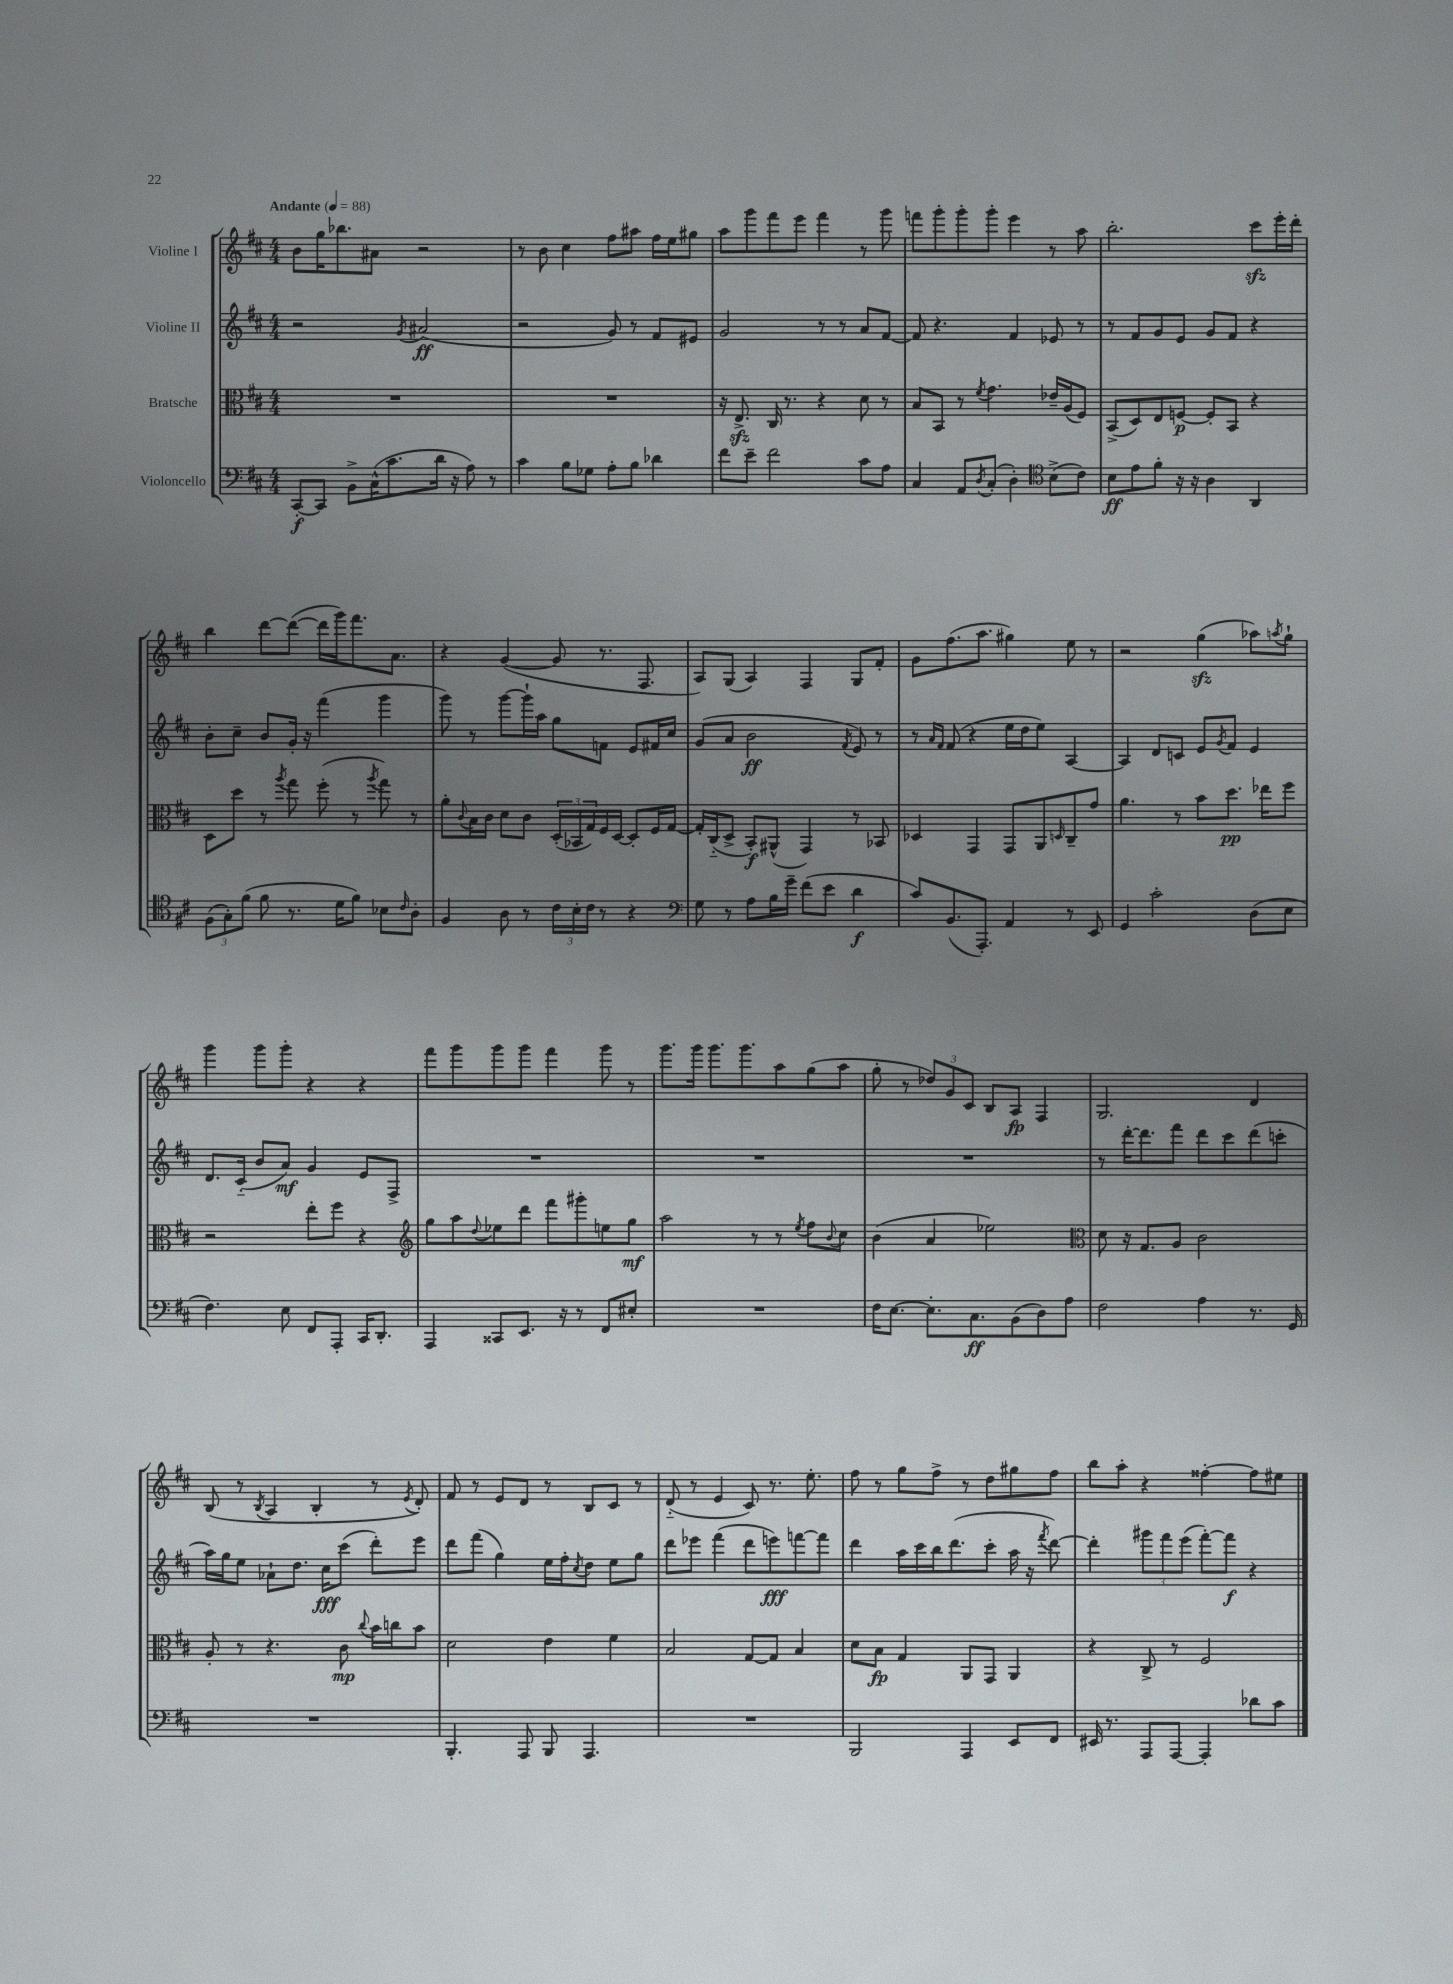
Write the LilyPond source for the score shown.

<<
\new StaffGroup <<
\new Staff = "s0" \with { instrumentName = "Violine I" } {
    \clef treble \key d \major \numericTimeSignature \time 4/4 \tempo "Andante" 4 = 88
    b'8 g''16 bes''8. ais'8 r2 |
    r8 b'8 cis''4 fis''8 ais''8 fis''16 e''16 gis''8 |
    a''8 g'''8 fis'''8 e'''8 fis'''4 r8 g'''8 |
    f'''8 g'''8-. g'''8-. g'''8-. e'''4 r8 a''8 |
    b''2.-. cis'''8\sfz e'''16-. d'''16-. |
    b''4 d'''8~ d'''8~( d'''16 g'''16) fis'''8. a'8. |
    r4 g'4~( g'8 r8. fis8. |
    a8) g8( a4) fis4 g8 fis'8-. |
    g'8 fis''8.( a''8. gis''4) e''8 r8 |
    r2 g''4\sfz( aes''8) \acciaccatura { a''8 } g''8-! |
    g'''4 g'''8 g'''8-. r4 r4 |
    fis'''8 g'''8 g'''8 g'''8 fis'''4 g'''8 r8 |
    g'''8. g'''16 g'''8. g'''8. a''8 g''8( a''8 |
    g''8-. r8 \tuplet 3/2 { des''8) g'8 cis'8 } b8 a8\fp fis4 |
    g2. d'4 |
    b8( r8 \acciaccatura { b8 } a4 b4-. r8 \acciaccatura { e'8 } d'8-.) |
    fis'8 r8 e'8 d'8 r8 b8 cis'8 r8 |
    d'8-_( r8 e'4 cis'8) r8. e''8.-. |
    fis''8 r8 g''8 fis''8-> r8 d''8 gis''8 fis''8 |
    b''8 a''8-. r4 fisis''4~-. fisis''8 eis''8 \bar "|." |
}
\new Staff = "s1" \with { instrumentName = "Violine II" } {
    \clef treble \key d \major \numericTimeSignature \time 4/4
    r2 \acciaccatura { g'8 } ais'2\ff( |
    r2 g'8) r8 fis'8 eis'8 |
    g'2 r8 r8 a'8 fis'8~ |
    fis'8 r4. fis'4 ees'8 r8 |
    r8 fis'8 g'8 e'8 g'8 fis'8 r4 |
    b'8-. cis''8-- b'8 g'16-. r16 fis'''4( g'''4 |
    g'''8) r8 g'''8~ g'''16-! a''16 g''8 f'8 e'8 fis'16 cis''16 |
    g'8( a'8 b'2\ff \acciaccatura { fis'8 } e'8) r8 |
    r8 \grace { a'16 fis'16 } fis'8( r4 e''16 d''16 e''8) a4~ |
    a4 d'8 c'8 e'8 \acciaccatura { g'8 } fis'8 e'4 |
    d'8. cis'16-_( b'8 a'8\mf) g'4 e'8 fis8-> |
    R1 |
    R1 |
    R1 |
    r8 d'''16~-. d'''8. fis'''8 d'''8 cis'''8 d'''8( c'''8-. |
    a''16) g''16 e''8 aes'8-! d''8. cis''16\fff cis'''8( d'''8-.) e'''8 |
    d'''8 fis'''8( g''4) e''16 fis''16-. \acciaccatura { cis''8 } d''8 e''8 g''8 |
    d'''8 ees'''8 fis'''4( d'''8 e'''8\fff) f'''8~ f'''8 |
    d'''4 a''16 cis'''16 b''16 d'''8.( cis'''8-. a''16 r16 \acciaccatura { fis'''8 } d'''8~) |
    d'''4-. \tuplet 3/2 { gis'''8 fis'''8 e'''8( } fis'''8~-.) fis'''8\f r4 \bar "|." |
}
\new Staff = "s2" \with { instrumentName = "Bratsche" } {
    \clef alto \key d \major \numericTimeSignature \time 4/4
    R1 |
    R1 |
    r16 e8.->\sfz cis16 r8. r4 d'8 r8 |
    b8 b,8 r8 \acciaccatura { fis'8 } g'4. ees'16-- a16( fis8) |
    b,8->( d8) e8 f8~\p f8-. b,8 r4 |
    d8 d''8 r8 \acciaccatura { a''8 } g''8 fis''8-.( r8 \acciaccatura { a''8 } g''8) r8 |
    a'8-. \appoggiatura { cis'8 } b16 cis'16 d'8 cis'8 \tuplet 3/2 { d16-.( bes,16 g16) } fis16 d16~ d8-. fis16 g16~ |
    g16-. cis16-_( d8-> b,8-.\f) ais,8-^( g,4) r8 bes,8 |
    des4 g,4 g,8 a,8 \grace { d16 } cis8-- g'8 |
    a'4. r8 b'8 d''8.\pp ees''16 fis''8 |
    r2 e''8-. fis''8 r4 |
    \clef treble g''8 a''8 \appoggiatura { d''8 } ees''8 d'''8 fis'''8 gis'''8-. e''8 g''8\mf |
    a''2 r8 r8 \acciaccatura { e''8 } fis''8 \appoggiatura { b'8 } cis''8 |
    b'4( a'4 ees''2) |
    \clef alto d'8 r16 g8. a8 cis'2 |
    a8-. r8 r4. cis'8\mp \appoggiatura { cis''8 } b'16 c''16 b'8 |
    d'2 e'4 fis'4 |
    b2 g8~ g8 b4 |
    d'8 b8\fp g4 a,8 g,8 a,4 |
    r4 cis8-> r8 fis2 \bar "|." |
}
\new Staff = "s3" \with { instrumentName = "Violoncello" } {
    \clef bass \key d \major \numericTimeSignature \time 4/4
    cis,8~-.\f cis,8 b,8-> cis16-^( cis'8. d'16 r16 a8) r8 |
    cis'4 b8 ges8 a8-. b8 des'4 |
    fis'8 e'8-- fis'2 cis'8 a8 |
    cis4 a,8 \acciaccatura { d8 } cis8-.( d4-.) \clef tenor b8->( cis'8) |
    b8\ff e'8 fis'8-. r16 r16 a4 a,4 |
    \tuplet 3/2 { fis8( g8-.) fis'8( } fis'8 r8. d'16 fis'8) bes8 \grace { cis'16 } a8-. |
    fis4 a8 r8 \tuplet 3/2 { cis'16 b16-. cis'16 } r8 r4 |
    \clef bass g8 r8 a8 b16 g'16-- fis'8( e'8 d'4\f |
    cis'8) b,8.( a,,8.-.) a,4 r8 e,8 |
    g,4 cis'2-. d8( e8 |
    fis4.) e8 fis,8 a,,8-. cis,16 d,8.-. |
    a,,4 cisis,8 e,8. r16 r8 fis,8 eis8-. |
    R1 |
    fis16 e8.~ e8.-. cis8.\ff b,8( d8) a8 |
    fis2 a4 r8. g,16 |
    R1 |
    b,,4.-. a,,8 b,,8 a,,4. |
    R1 |
    b,,2 a,,4 e,8 fis,8 |
    eis,16 r8. a,,8 a,,8~ a,,4-. des'8 cis'8 \bar "|." |
}
>>
>>
\layout { \context { \Score \remove "Bar_number_engraver" } }
